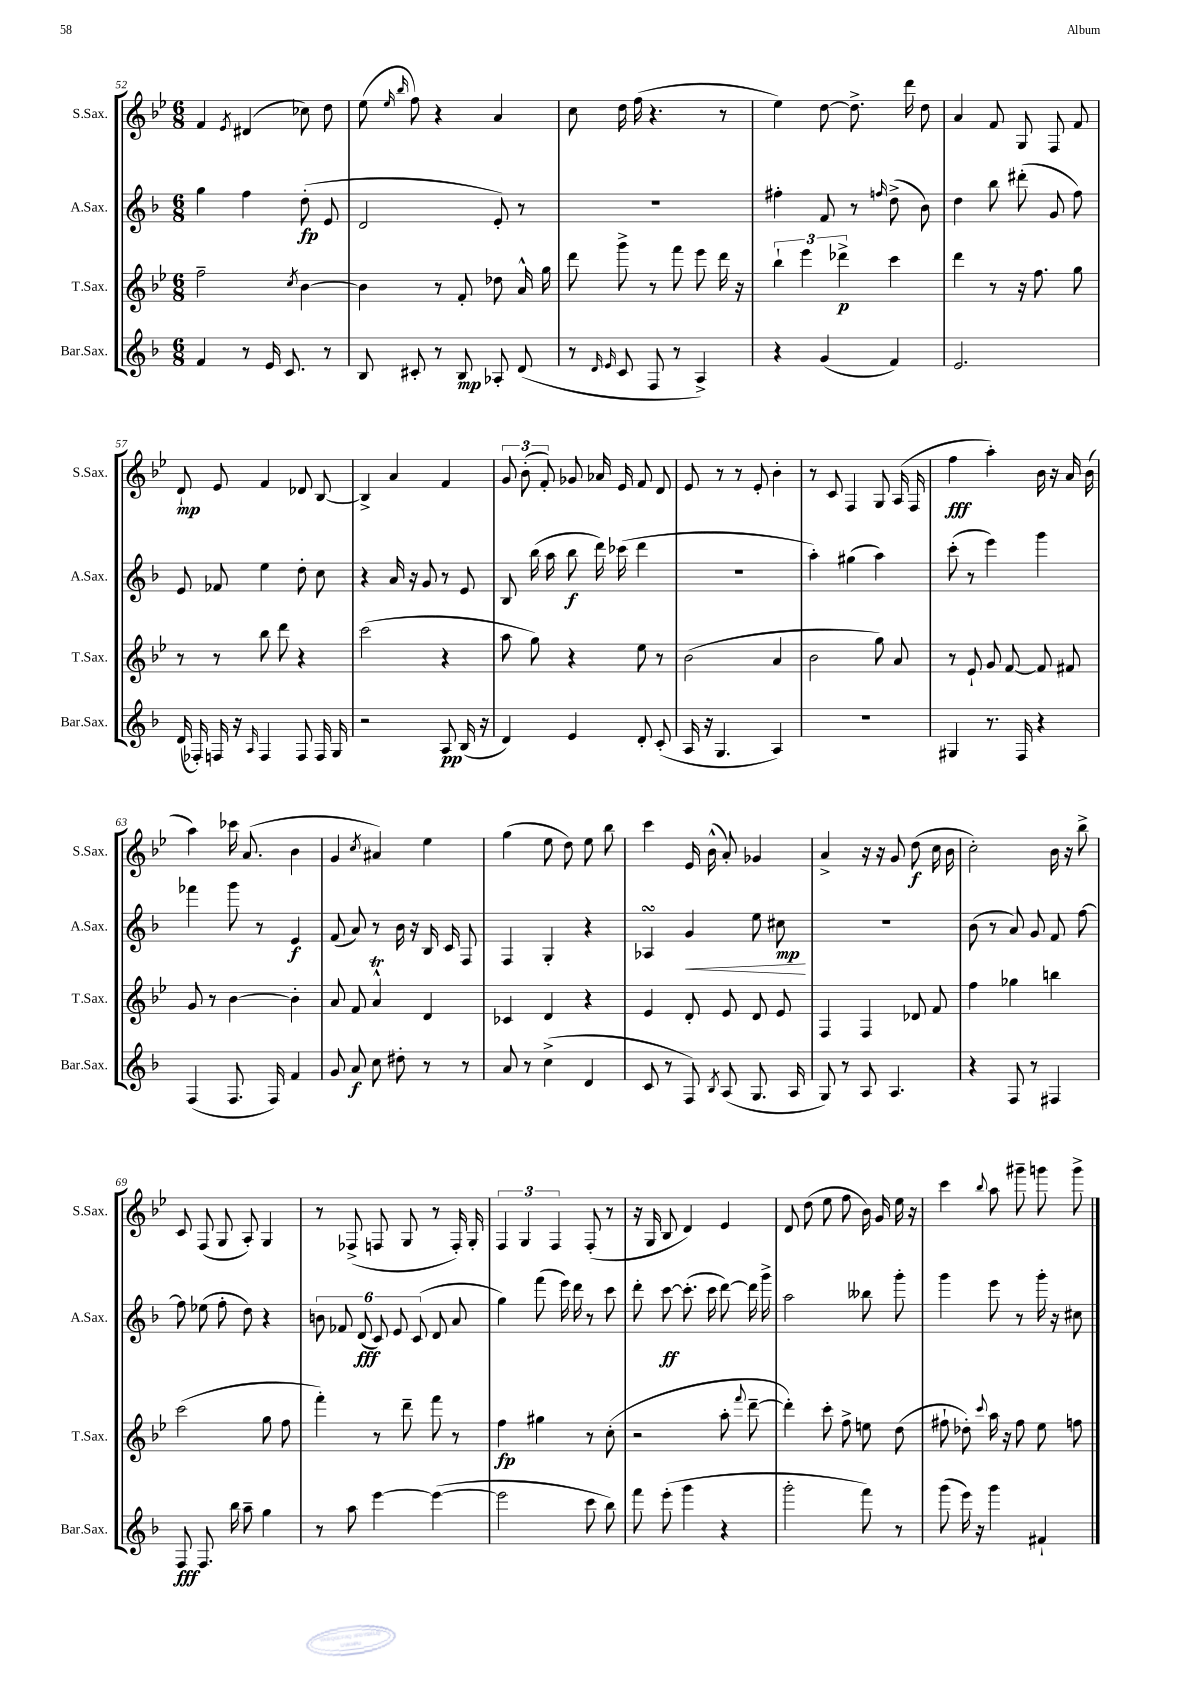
<<
\new StaffGroup <<
\new Staff = "s0" \with { instrumentName = "S.Sax." shortInstrumentName = "S.Sax." } {
    \clef treble \key bes \major \numericTimeSignature \time 6/8
    \autoBeamOff f'4 \acciaccatura { ees'8 } dis'4( ces''8) d''8 |
    ees''8( \grace { ees''16 bes''16 } f''8) r4 a'4 |
    c''8 d''16 f''16( r4. r8 |
    ees''4) d''8~ d''8.-> d'''16 d''8 |
    a'4 f'8 g8 f8 f'8 |
    d'8-!\mp ees'8 f'4 des'8 bes8~ |
    bes4-> a'4 f'4 |
    \tuplet 3/2 { g'8 bes'8-.( f'8-.) } ges'8 aes'16 ees'16 f'8 d'8 |
    ees'8 r8 r8 ees'8-. bes'4-. |
    r8 c'8 f4 g8 a16( f16 |
    f''4\fff a''4-.) bes'16 r16 a'16 bes'16( |
    a''4) ces'''16 a'8.( bes'4 |
    g'4 \acciaccatura { c''8 } ais'4) ees''4 |
    g''4( ees''8 d''8) ees''8 bes''8 |
    c'''4 ees'16 bes'16-^( a'8-.) ges'4 |
    a'4-> r16 r16 g'8 d''8\f( c''16 bes'16 |
    c''2-.) bes'16 r16 bes''8-> |
    c'8 f8( g8 a8-.) g4 |
    r8 fes8->( f8 g8 r8 f16-.) g16-. |
    \tuplet 3/2 { f4 g4 f4 } f8-.( r8 |
    r16 g16 bes8 d'4) ees'4 |
    d'8 d''8( ees''8 f''8 bes'16) g'16 ees''16 r16 |
    c'''4 \appoggiatura { bes''8 } a''8 gis'''8-- g'''8 g'''8-> \bar "|." |
}
\new Staff = "s1" \with { instrumentName = "A.Sax." shortInstrumentName = "A.Sax." } {
    \clef treble \key f \major \numericTimeSignature \time 6/8
    \autoBeamOff g''4 f''4 d''8-.\fp( e'8 |
    d'2 e'8-.) r8 |
    R2. |
    fis''4-. f'8 r8 \grace { f''16 } d''8->( bes'8) |
    d''4 bes''8 dis'''8-.( g'8 f''8) |
    e'8 fes'8 e''4 d''8-. c''8 |
    r4 a'16 r16 g'8 r8 e'8 |
    bes8 bes''16( a''16 bes''8\f d'''16) ces'''16( d'''4 |
    R2. |
    a''4-.) gis''4( a''4) |
    c'''8-.( r8 e'''4) g'''4 |
    fes'''4 g'''8 r8 e'4\f |
    f'8( a'8) r8 bes'16 r16 bes16 c'16 f8 |
    f4 g4-. r4 |
    aes4\turn g'4\< e''8 cis''8\mp\! |
    R2. |
    bes'8( r8 a'8) g'8 f'8 f''8~ |
    f''8 ees''8( f''8-. d''8) r4 |
    \tuplet 6/4 { b'8 fes'8 d'8\fff( c'8) e'8 c'8( } d'8 a'8 |
    g''4) f'''8( e'''16) d'''16 r8 c'''8 |
    d'''8-. c'''8~\ff c'''8.-.( c'''16 d'''8~) d'''16 g'''16-> |
    a''2 beses''8 g'''8-. |
    g'''4 e'''8 r8 g'''16-. r16 cis''8 \bar "|." |
}
\new Staff = "s2" \with { instrumentName = "T.Sax." shortInstrumentName = "T.Sax." } {
    \clef treble \key bes \major \numericTimeSignature \time 6/8
    \autoBeamOff f''2-- \acciaccatura { c''8 } bes'4~ |
    bes'4 r8 f'8-. des''8 a'16-^ g''16 |
    d'''8 g'''8-> r8 f'''8 ees'''8 d'''16 r16 |
    \tuplet 3/2 { bes''4-! ees'''4 des'''4->\p } c'''4 |
    d'''4 r8 r16 f''8. g''8 |
    r8 r8 bes''8 d'''8 r4 |
    c'''2( r4 |
    a''8 g''8) r4 ees''8 r8 |
    bes'2( a'4 |
    bes'2 g''8) a'8 |
    r8 ees'8-! g'8 f'8~ f'8 fis'8 |
    g'8 r8 bes'4~ bes'4-. |
    a'8 f'8 a'4-^\trill d'4 |
    ces'4 d'4 r4 |
    ees'4 d'8-. ees'8 d'8 ees'8 |
    f4 f4 des'8 f'8 |
    f''4 ges''4 b''4 |
    c'''2( g''8 f''8 |
    f'''4-.) r8 d'''8-- f'''8 r8 |
    f''4\fp gis''4 r8 c''8-.( |
    r2 a''8-. \appoggiatura { f'''8 } d'''8~-- |
    d'''4-.) c'''8-. f''8-> e''8 d''8( |
    fis''8-! des''8-.) \appoggiatura { c'''8 } a''16 r16 fis''8 ees''8 f''8 \bar "|." |
}
\new Staff = "s3" \with { instrumentName = "Bar.Sax." shortInstrumentName = "Bar.Sax." } {
    \clef treble \key f \major \numericTimeSignature \time 6/8
    \autoBeamOff f'4 r8 e'16 c'8. r8 |
    bes8 cis'8-. r8 bes8\mp aes8-. d'8( |
    r8 \grace { d'16 e'16 } c'8 f8 r8 a4->) |
    r4 g'4( f'4) |
    e'2. |
    d'16( fes16-.) f16 r16 \grace { a16 } f4 f8 f16 g16 |
    r2 a8\pp bes16( r16 |
    d'4) e'4 d'8-. c'8-.( |
    a16 r16 g4. a4) |
    R2. |
    gis4 r8. f16 r4 |
    f4( f8. f16) f'4 |
    g'8 a'8\f c''8 dis''8-. r8 r8 |
    a'8 r8 c''4->( d'4 |
    c'8 r8 f8) \acciaccatura { bes8 } a8( g8. a16 |
    g8) r8 a8 a4. |
    r4 f8 r8 fis4 |
    f8\fff f8. bes''16 a''8-- g''4 |
    r8 a''8 e'''4~ e'''4~( |
    e'''2 c'''8 bes''8) |
    f'''8 e'''8-.( g'''4 r4 |
    g'''2-. f'''8) r8 |
    g'''8( e'''16) r16 g'''4 fis'4-! \bar "|." |
}
>>
>>
\layout { \context { \Score currentBarNumber = #52 } }
